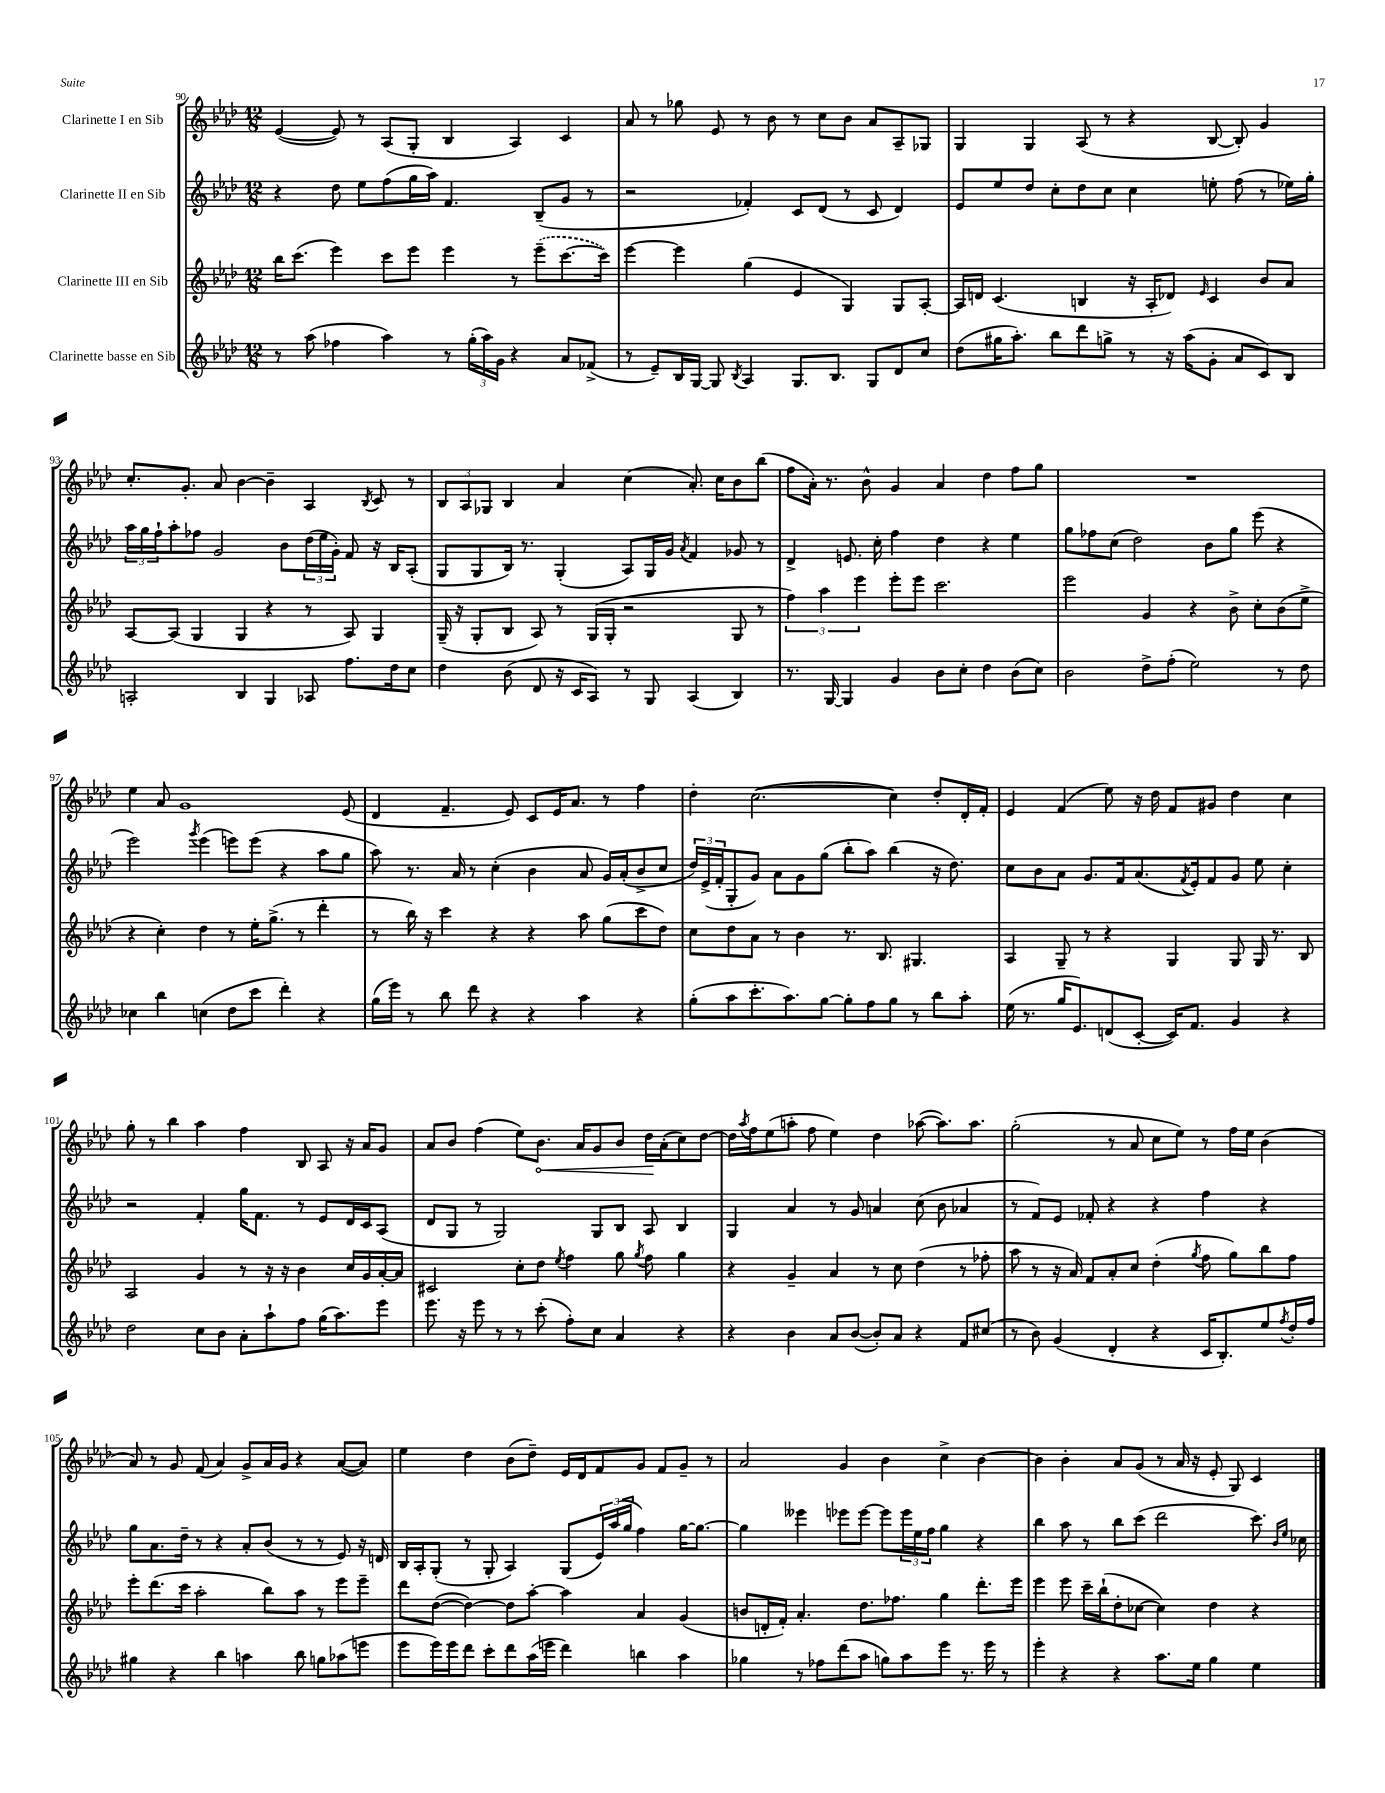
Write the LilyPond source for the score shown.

<<
\new StaffGroup <<
\new Staff = "s0" \with { instrumentName = "Clarinette I en Sib" } {
    \clef treble \key aes \major \numericTimeSignature \time 12/8
    ees'4~( ees'8) r8 aes8( g8-. bes4 aes4) c'4 |
    aes'8 r8 ges''8 ees'8 r8 bes'8 r8 c''8 bes'8 aes'8 aes8-- ges8 |
    g4 g4 aes8( r8 r4 bes8~ bes8-.) g'4 |
    c''8.-. g'8.-. aes'8 bes'4~ bes'4-- aes4 \acciaccatura { bes8 } c'8 r8 |
    \tuplet 3/2 { bes8 aes8 ges8 } bes4 aes'4 c''4( aes'8.-.) c''16 bes'8 bes''8( |
    f''8 aes'16-.) r8. bes'8-^ g'4 aes'4 des''4 f''8 g''8 |
    R1. |
    ees''4 aes'8 g'1 ees'8( |
    des'4 f'4.-- ees'8) c'8 ees'16 aes'8. r8 f''4 |
    des''4-. c''2.~( c''4) des''8-. des'16-. f'16-. |
    ees'4 f'4( ees''8) r16 des''16 f'8 gis'8 des''4 c''4 |
    g''8-. r8 bes''4 aes''4 f''4 bes8 aes8 r16 aes'16 g'8 |
    aes'8 bes'8 f''4( ees''8) \once \override Hairpin.circled-tip = ##t bes'8.\< aes'16 g'8 bes'8 des''16\! aes'16-.( c''8) des''8~ |
    des''16 \acciaccatura { aes''8 } f''16 ees''8( a''8-. f''8 ees''4) des''4 aes''8~( aes''8.) aes''8. |
    g''2-.( r8 aes'8 c''8 ees''8) r8 f''16 ees''16 bes'4( |
    aes'8) r8 g'8 f'8( aes'4) g'8-> aes'16 g'16 r4 aes'8~( aes'8) |
    ees''4 des''4 bes'8( des''8--) ees'16 des'16 f'8 g'8 f'8 g'8-- r8 |
    aes'2 g'4 bes'4 c''4-> bes'4~ |
    bes'4 bes'4-. aes'8 g'8( r8 aes'16 r16 ees'8-. g8) c'4 \bar "|." |
}
\new Staff = "s1" \with { instrumentName = "Clarinette II en Sib" } {
    \clef treble \key aes \major \numericTimeSignature \time 12/8
    r4 des''8 ees''8 f''8( g''16 aes''16) f'4. bes8--( g'8 r8 |
    r2 fes'4-.) c'8 des'8( r8 c'8 des'4) |
    ees'8 ees''8 des''8 c''8-. des''8 c''8 c''4 e''8-. f''8( r8 ees''16) g''16-. |
    \tuplet 3/2 { aes''16 g''16 f''16-! } aes''8-. fes''8 g'2 bes'8 \tuplet 3/2 { des''16( ees''16 g'16-.) } f'8 r16 bes16 aes8-.( |
    g8 g8 bes16) r8. g4-.( aes8) g16 g'16 \acciaccatura { aes'8 } f'4 ges'8 r8 |
    des'4-> e'8. c''16-. f''4 des''4 r4 ees''4 |
    g''8 fes''8 c''8( des''2) bes'8 g''8 ees'''8( r4 |
    ees'''2) \acciaccatura { g'''8 } ees'''4( e'''8) e'''8( r4 aes''8 g''8 |
    aes''8) r8. aes'16 r8 c''4-.( bes'4 aes'8 g'16) aes'16-.( bes'8-> c''8 |
    \tuplet 3/2 { des''16) ees'16->( f'16-. } g8-. g'8) aes'8 g'8 g''8( bes''8-. aes''8) bes''4( r16 des''8.) |
    c''8 bes'8 aes'8 g'8. f'16 aes'8.( \acciaccatura { f'8 } ees'16-.) f'8 g'8 ees''8 c''4-. |
    r2 f'4-. g''16 f'8. r8 ees'8 des'16 c'16 aes8( |
    des'8 g8 r8 g2) g8 bes8 aes8 bes4 |
    g4 aes'4 r8 g'8 a'4 c''8( bes'8 aes'4 |
    r8 f'8) ees'8 fes'8-. r4 r4 f''4 r4 |
    g''8 aes'8. des''16-- r8 r4 aes'8-. bes'8( r8 r8 ees'8) r16 d'16 |
    bes16 aes16-. g8-.( r8 g8-. aes4) g8( \tuplet 3/2 { ees'16) aes''16( g''16 } f''4) g''16~ g''8.~ |
    g''4 eeses'''4 ees'''8 ees'''8~ ees'''8 \tuplet 3/2 { ees'''16 ees''16 f''16 } g''4 r4 |
    bes''4 aes''8 r8 bes''8 c'''8( des'''2 c'''8.) \grace { bes'16 ees''16 } ces''16 \bar "|." |
}
\new Staff = "s2" \with { instrumentName = "Clarinette III en Sib" } {
    \clef treble \key aes \major \numericTimeSignature \time 12/8
    bes''16 c'''8.( ees'''4) c'''8 ees'''8 ees'''4 r8 \once \slurDashed ees'''8--( c'''8.~ c'''16) |
    ees'''4~ ees'''4 g''4( ees'4 g4) g8 aes8~-. |
    aes16 d'16 c'4.( b4 r16 aes16-. des'8) \grace { ees'16 } c'4 bes'8 aes'8 |
    aes8~ aes8( g4 g4 r4 r8 aes8) g4 |
    g16--( r16 g8-. bes8 aes8) r8 g16( g16-. r2 g8 r8 |
    \tuplet 3/2 { f''4) aes''4 ees'''4 } ees'''8-. ees'''8 c'''2. |
    ees'''2 g'4 r4 bes'8-> c''8-. bes'8( ees''8-> |
    r4 c''4-.) des''4 r8 ees''16-. g''8.->( r8 des'''4-. |
    r8 bes''16) r16 c'''4 r4 r4 aes''8 g''8( c'''8 des''8) |
    c''8 des''8 aes'8 r8 bes'4 r8. bes8. gis4. |
    aes4 g8-- r8 r4 g4 g8 g16 r8. bes8 |
    aes2 g'4 r8 r16 r16 bes'4 c''16 g'16 aes'16~-. aes'16 |
    cis'2 c''8-. des''8 \acciaccatura { ees''8 } f''4 g''8 \acciaccatura { g''8 } f''8 g''4 |
    r4 g'4-- aes'4 r8 c''8 des''4( r8 fes''8-. |
    aes''8 r8 r16 aes'16) f'8 aes'8-. c''8 des''4-.( \acciaccatura { g''8 } f''8 g''8) bes''8 f''8 |
    ees'''8-. des'''8.( c'''16 aes''2-. bes''8) aes''8 r8 ees'''8 ees'''8-- |
    des'''8 des''8~( des''4~) des''8 aes''8~-. aes''4 aes'4 g'4( |
    b'8 d'16-. f'16-.) aes'4.-. des''8. fes''8. g''4 des'''8.-. ees'''16 |
    ees'''4 ees'''8 c'''16-- bes''16-!( des''8-. ces''8~ ces''4) des''4 r4 \bar "|." |
}
\new Staff = "s3" \with { instrumentName = "Clarinette basse en Sib" } {
    \clef treble \key aes \major \numericTimeSignature \time 12/8
    r8 aes''8( fes''4 aes''4) r8 \tuplet 3/2 { g''16-.( aes''16) g'16 } r4 aes'8 fes'8->( |
    r8 ees'8--) bes16 g16~ g8 \acciaccatura { bes8 } aes4 g8. bes8. g8 des'8 c''8 |
    des''8( gis''16 aes''8.-.) bes''8 des'''8 g''8-> r8 r16 aes''16( g'8-. aes'8 c'8) bes8 |
    a2-. bes4 g4 aes8 f''8. des''16 c''8 |
    des''4 bes'8( des'8 r16 c'16 aes8) r8 g8 aes4( bes4) |
    r8. g16~ g4 g'4 bes'8 c''8-. des''4 bes'8( c''8) |
    bes'2 des''8-> f''8-.( ees''2) r8 des''8 |
    ces''4 bes''4 c''4( des''8 c'''8 des'''4-.) r4 |
    g''16( ees'''16) r8 bes''8 des'''8 r4 r4 aes''4 r4 |
    g''8-.( aes''8 c'''8.-. aes''8.) g''8~ g''8-. f''8 g''8 r8 bes''8 aes''8-. |
    ees''16( r8. g''16 ees'8.) d'8( c'8~-. c'16) f'8. g'4 r4 |
    des''2 c''8 bes'8 aes'8-. aes''8-! f''8 g''16( aes''8.) ees'''8 |
    ees'''8. r16 ees'''8 r8 r8 c'''8-.( f''8-.) c''8 aes'4 r4 |
    r4 bes'4 aes'8 bes'8~( bes'8-.) aes'8 r4 f'8 cis''8( |
    r8 bes'8) g'4( des'4-. r4 c'16 bes8.-.) ees''8 \acciaccatura { f''8 } des''16-. f''16 |
    gis''4 r4 bes''4 a''4 bes''8 g''8 aes''8( e'''8 |
    ees'''8 ees'''16) ees'''16 des'''8 c'''8-. des'''8 aes''16( e'''16 des'''4) b''4 aes''4 |
    ges''4 r8 fes''8 des'''8( aes''8 g''8) aes''8 ees'''8 r8. ees'''16 r8 |
    ees'''4-. r4 r4 aes''8. ees''16 g''4 ees''4 \bar "|." |
}
>>
>>
\layout { \context { \Score currentBarNumber = #90 } }
